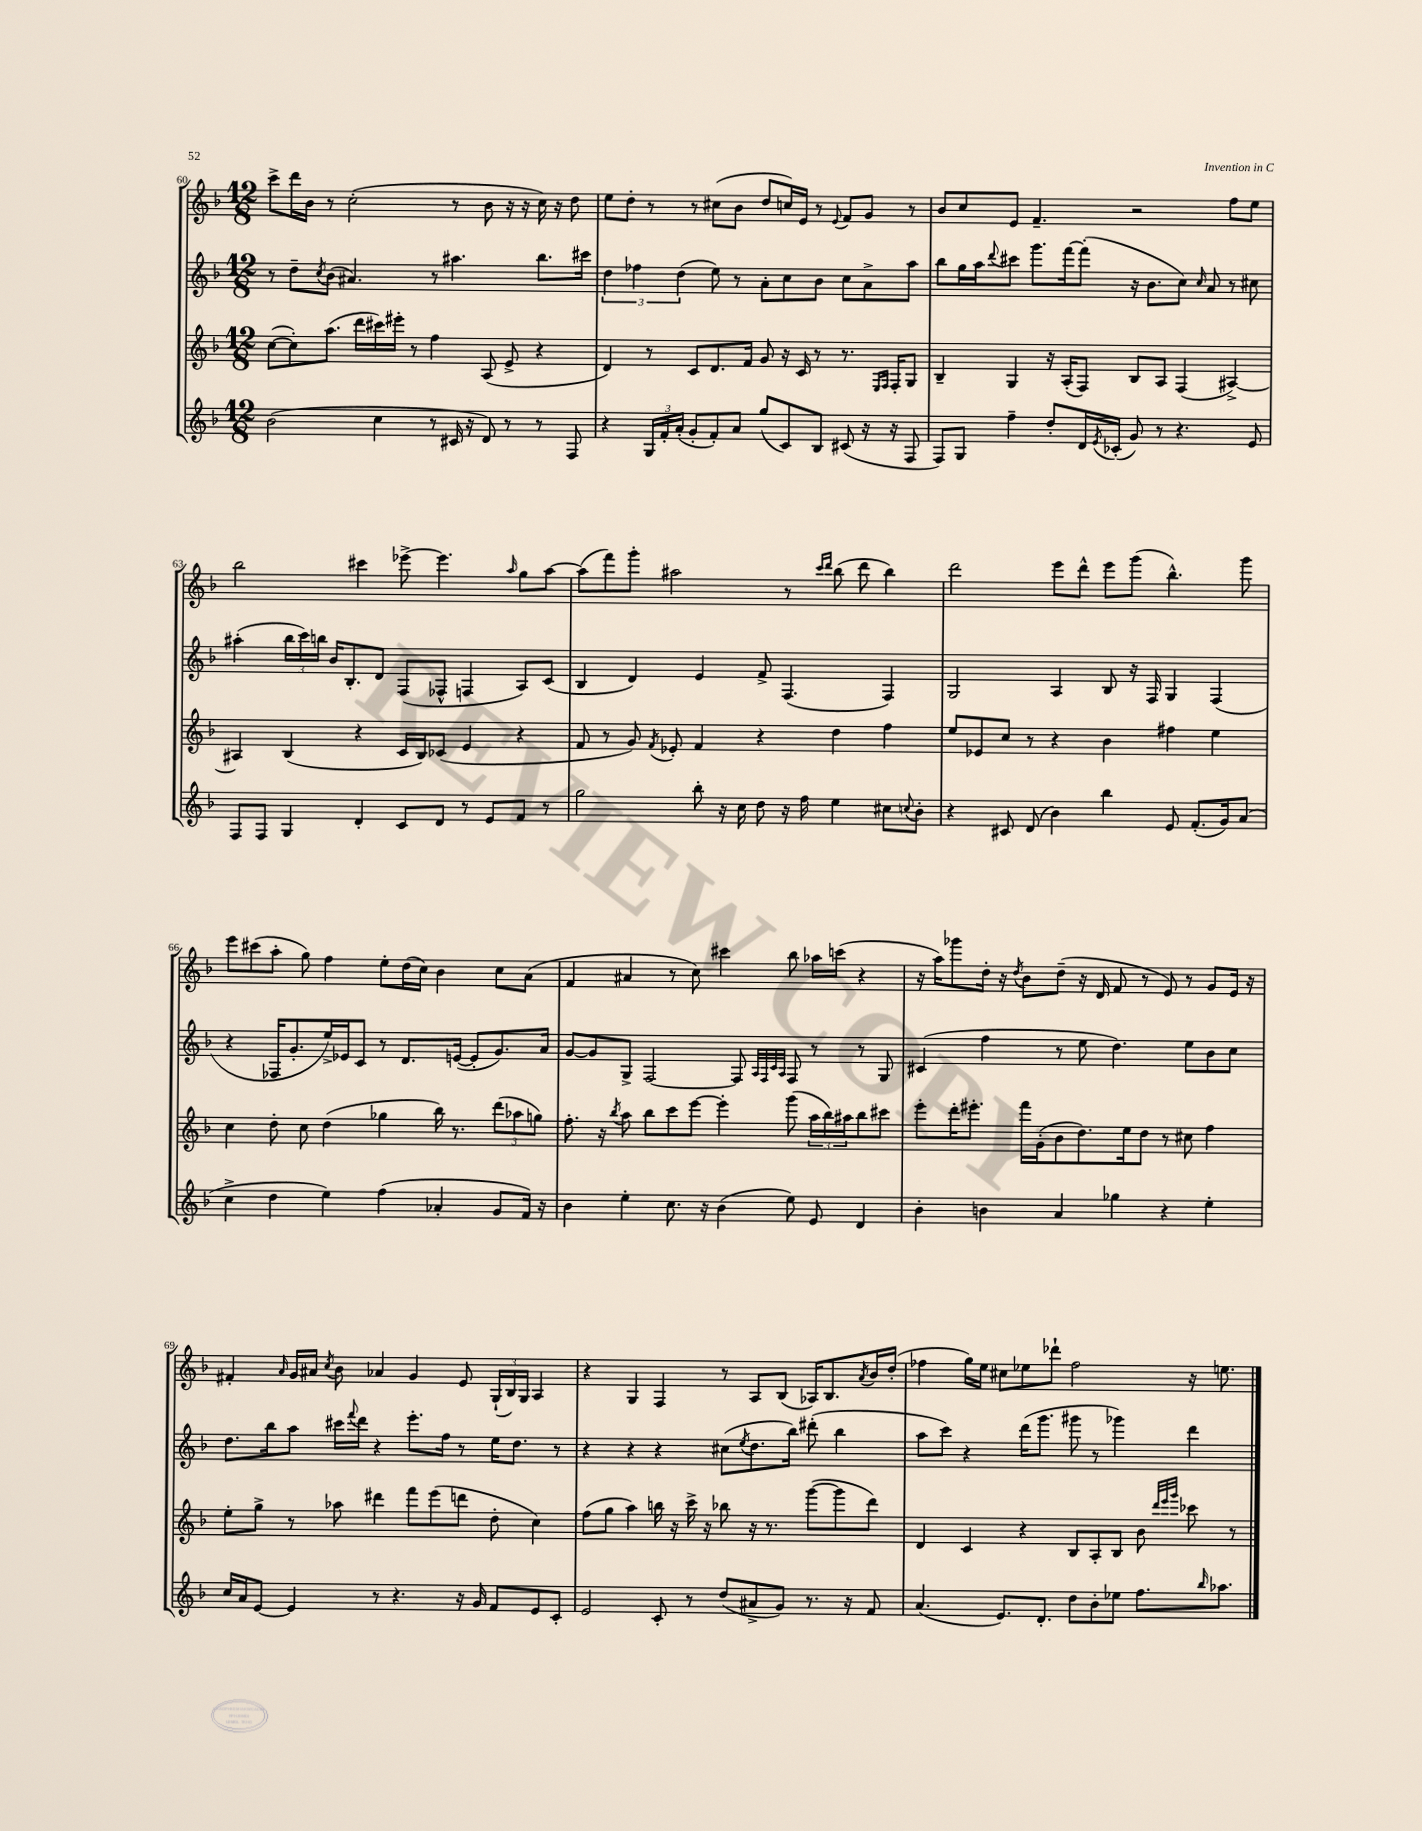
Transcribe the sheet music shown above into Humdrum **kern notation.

**kern	**kern	**kern	**kern
*staff4	*staff3	*staff2	*staff1
*clefG2	*clefG2	*clefG2	*clefG2
*k[b-]	*k[b-]	*k[b-]	*k[b-]
*M12/8	*M12/8	*M12/8	*M12/8
(2b-	([8cc	8r	8ccc^
.	8cc'])	8dd~	16ddd
.	.	.	16b-
.	.	8qcc	.
.	(8.aa	(8b-	8r
.	.	4.a#)	(2cc'
.	16ddd	.	.
4cc	16ccc#)	.	.
.	16eee#'	.	.
.	8r	.	.
8r	4ff	8r	.
16c#	.	4.aa#	8r
16r	.	.	.
8d)	(8A	.	8b-
8r	8e^	.	16r
.	.	.	16r
8r	4r	8.bb-	16cc)
.	.	.	16r
8F	.	.	8dd
.	.	16ccc#	.
=	=	=	=
4r	4d)	6dd	8ee
.	.	.	8dd'
.	.	6ff-	.
24G	8r	.	8r
24f'	.	.	.
(24a'	.	(6dd	.
8g'	8c	.	8r
8f')	8.d	8ee)	(8cc#
8a	.	8r	8b-
.	16f	.	.
(8gg	8g	8a'	8dd
8c)	16r	8cc	16cc)
.	16c	.	16e
8B-	8r	8b-	8r
.	.	.	8qqe
(8c#	8.r	8cc	8f
16r	.	8a^	8g
.	16qqE	.	.
.	16qqF	.	.
16r	16F'	.	.
8F	8G	8aa	8r
=	=	=	=
8F)	4B-~	8bb-	8b-
8G	.	16gg	8cc
.	.	16aa	.
.	.	8qqddd	.
4ff~	4G	8ccc#	8e
.	.	8.ggg	4.f~
8dd'	16r	.	.
.	(16A'	[16fff	.
16d	8F)	(8fff']	.
8qe	.	.	.
(16c-'	.	.	.
8g)	8B-	16r	2r
.	.	8.b-	.
8r	8A	.	.
4.r	(4F	8cc)	.
.	.	16qqcc	.
.	.	8a	.
.	[4A#^)	8r	8ff
8e	.	8cc#	8ee
=	=	=	=
8F	4A#]	(4aa#'	2bb-
8F	.	.	.
4G	(4B-	24bb-	.
.	.	24ccc)	.
.	.	24bb	.
.	.	16b-	.
.	.	8.B-'	.
4d'	4r	.	4ccc#
.	.	8d	.
8c	16c	(8F	[8eee-^
.	16B-)	.	.
8d	(8c-	8F-^^	4.eee-]
8r	4e	4F	.
8e	.	.	.
.	.	.	16qqaa
8f	4r	8A)	8gg
8r	.	(8c	[8aa
=	=	=	=
2gg	8f	4B-	(8aa]
.	8r	.	8fff)
.	8g)	4d)	8ggg'
.	8qf	.	.
.	8e-'	.	2aa#
8bb-'	4f	4e	.
16r	.	.	.
16cc	.	.	.
8dd	4r	8f^	.
16r	.	(4.F	8r
16ff	.	.	.
.	.	.	16qqccc
.	.	.	16qqddd
4ee	4dd	.	(8bb-
.	.	.	8ddd
8cc#	4ff	4F)	4bb-)
8qqcc	.	.	.
8b-'	.	.	.
=	=	=	=
4r	8ee	2G	2ddd
.	8e-	.	.
8c#	8cc	.	.
(8d	8r	.	.
4b-)	4r	4A	8eee
.	.	.	8ddd^^
4bb-	4b-	8B-	8eee
.	.	16r	(8ggg
.	.	16F	.
8e	4ff#	4G	4.bb-^^)
(8.f'	.	.	.
.	4ee	(4F	.
16g)	.	.	.
(8a	.	.	8ggg
=	=	=	=
4cc^	4cc	4r	8eee
.	.	.	(8ccc#
4dd	8dd'	16F-	8aa'
.	.	8.g'	.
.	8cc	.	8gg)
4ee)	(4dd	16ee^)	4ff
.	.	16e-	.
.	.	8c	.
(4ff	4gg-	8r	8ee'
.	.	8.d	(16dd
.	.	.	16cc)
4a-'	16bb-)	.	4b-
.	8.r	([16e	.
.	.	8e']	.
8g	(12ddd	8.g)	8cc
.	12aa-	.	.
16f)	.	.	(8a
.	12gg)	.	.
16r	.	16a	.
=	=	=	=
4b-	8.ff'	[8g	4f
.	.	8g]	.
.	16r	.	.
.	8qbb-	.	.
4ee'	8aa	8G^	4a#
.	8bb-	[2F	.
8.cc	8ccc	.	8r
.	[8eee	.	8cc)
16r	.	.	.
(4b-	4eee']	.	4ccc#
.	.	8F]	.
.	.	32qqA	.
.	.	32qqF	.
.	.	32qqc	.
.	.	32qqA	.
8ee)	(8ggg	8F	8bb-
8e	24aa	8r	16aa-
.	24bb-)	.	.
.	.	.	(16ccc
.	24aa#	.	.
4d	8bb-	8r	4r
.	8ccc#	8G	.
=	=	=	=
4b-'	8eee'	(4c#	16r
.	.	.	16aa)
.	16ddd'	.	8ggg-
.	8.eee#'	.	.
4b	.	4ff	16dd'
.	.	.	16r
.	.	.	8qdd
.	16fff	.	8b-
.	(16g'	.	.
4a	8b-	8r	(8dd~
.	8.dd)	8ee	16r
.	.	.	16d
4gg-	.	4.dd)	8f
.	16ee	.	.
.	8dd	.	8r
4r	8r	.	8e)
.	8cc#	8ee	8r
4ee'	4ff	8b-	8g
.	.	8cc	16e
.	.	.	16r
=	=	=	=
16cc	8ee'	8.dd	4f#'
16a	.	.	.
[8e	8gg^	.	.
.	.	16bb-	.
.	.	.	16qqa
4e]	8r	8aa	16g
.	.	.	16a#
.	.	.	8qcc
.	8aa-	16ccc#	8b-
.	.	8qqfff	.
.	.	16ddd	.
8r	4ddd#	4r	4a-
4.r	.	.	.
.	8fff	8.eee'	4g
.	(8eee	.	.
.	.	16ff	.
16r	8ddd	8r	8e
16g	.	.	.
8f	8dd'	16ee	(24G`
.	.	.	24B-)
.	.	8.dd	.
.	.	.	24G
8e	4cc)	.	4A
8c'	.	8r	.
=	=	=	=
2e	(8ff	4r	4r
.	8gg	.	.
.	4aa)	4r	4G
8c'	16bb	4r	4F
.	16r	.	.
8r	16ccc^	.	.
.	16r	.	.
(8dd	8bb-	(8cc#	8r
.	.	8qee	.
8a#^	16r	8.dd	8A
.	8.r	.	.
8g)	.	.	(8B-
.	.	16bb-)	.
8.r	([8ggg	(8ddd#'	16A-)
.	.	.	8.B-
.	8ggg]	4bb-	.
16r	.	.	.
.	.	.	8qa
8f	8ddd)	.	16b-
.	.	.	(16dd'
=	=	=	=
(4.a	4d	8aa	4ff-
.	.	8ccc)	.
.	4c	4r	16gg)
.	.	.	16ee
8.e)	.	.	8cc#
.	4r	(16ddd	8ee-
8.d'	.	8.ggg	.
.	.	.	8ddd-`
8dd	8B-	8ggg#	2ff-
8b-'	8A'	8r	.
8ee-	8B-	4ggg-)	.
8.ff	8b-	.	.
.	32qqddd	.	.
.	32qqeee	.	.
.	32qqggg	.	.
.	8ccc-	4ddd	16r
16qqbb-	.	.	.
8.aa-	.	.	8.ee
.	8r	.	.
==	==	==	==
*-	*-	*-	*-
